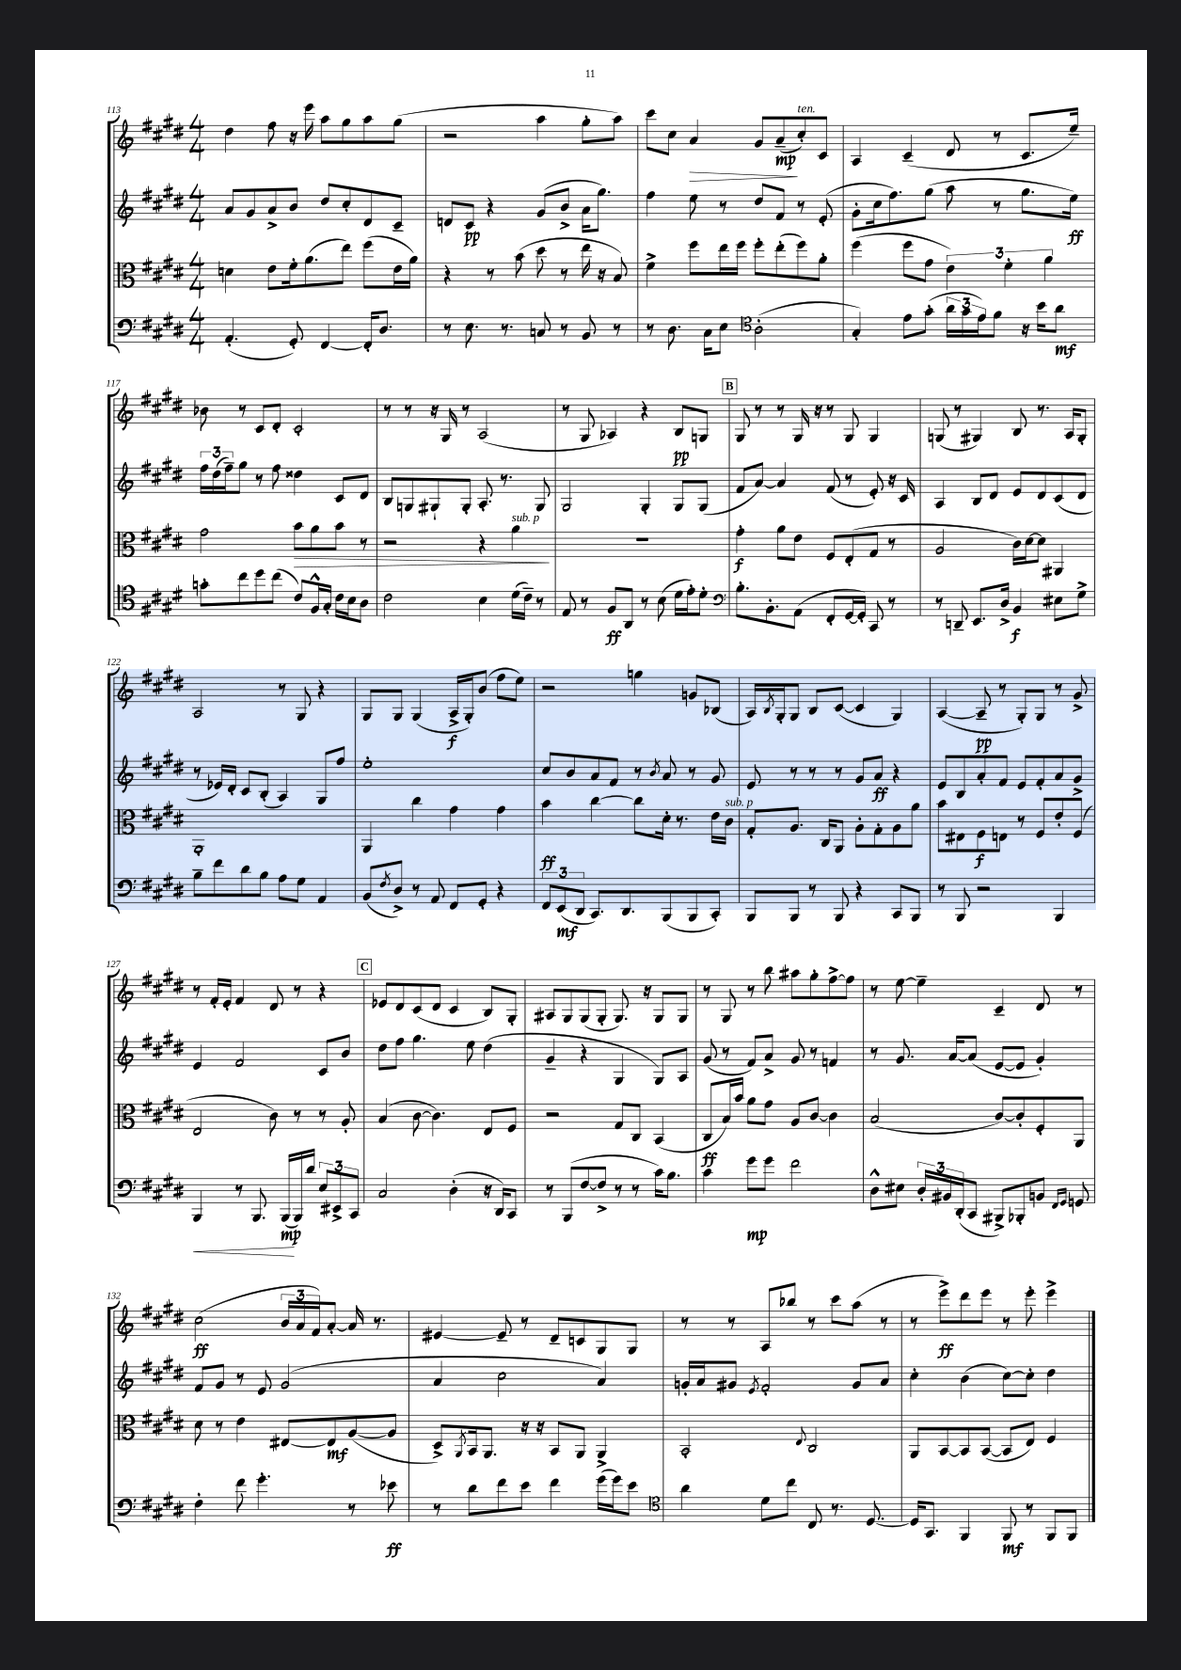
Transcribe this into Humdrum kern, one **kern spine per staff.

**kern	**kern	**kern	**kern
*staff4	*staff3	*staff2	*staff1
*clefF4	*clefC3	*clefG2	*clefG2
*k[f#c#g#d#]	*k[f#c#g#d#]	*k[f#c#g#d#]	*k[f#c#g#d#]
*M4/4	*M4/4	*M4/4	*M4/4
(4.AA'/	4d\	8a/L	4dd#\
.	.	8g#/	.
.	8e\L	8a^/	8ff#\
8GG#'/)	16f#'\k	8b/J	16r
.	(8.a\	.	16eee\
[4FF#/	.	8dd#/L	8aa\L
.	8ee\J)	8cc#'/	8gg#\
16FF#'/]LK	(8ff#\L	8d#/	8aa\
8.D#/J	.	.	.
.	16e\L	8c#~/J	(8gg#\J
.	16a\JJ)	.	.
=	=	=	=
8r	4r	8d/L	2r
8.E\	.	8c#/J	.
.	8r	4r	.
8.r	.	.	.
.	(8b\	.	.
8C/	8dd#\	(8g#/L	4aa\
8r	8r	8b^/J	.
8BB/	16ee\	16a\LK	8gg#'\L
.	16r	8.gg#\J)	.
8r	8B/)	.	8aa\J)
=	=	=	=
8r	4f#^\	4ff#\	8ccc#\L
8.D#\	.	.	8cc#\J
.	8ff#\L	8ee\	4a/
16C#\LK	.	.	.
8E\J	16ee\L	8r	.
.	16ff#\JJ	.	.
*clefC4	*	*	*
(2A'\	8ff#'\L	8dd#/L	8g#/L
.	(8ee'\	8f#/J	(8a~/
.	8ff#\)	8r	8cc#'/)
.	8a'\J	(8e'/	8c#/J
=	=	=	=
4G#'/)	(4ff#\	8g#'\L	4A/
.	.	16cc#\k	.
.	.	8.ff#\)	.
8e\L	8ff#\L	.	(4c#~/
(8g#'\J	8g#\J	(8gg#\J	.
24a\LL	6e\)	8aa\	8d#/
24g#\	.	.	.
24e\J)	.	.	.
8f#\J	.	8r	8r
.	6f#'\	.	.
16r	.	8.gg#\L	8.c#/L
16b\LK	.	.	.
.	6a\	.	.
8a\J	.	.	.
.	.	16ee\Jk)	16ee~/Jk)
=	=	=	=
8g'\L	2g#\	24ff#\LL	8b-\
.	.	(24dd#\	.
.	.	24ff#~\J)	.
8cc#\	.	8gg#\J	8r
8dd#\	.	8r	8c#/L
(8cc#\J	.	8ff#\	8d#'/J
8c#/L)	8b\L	4dd##\	2c#'/
16F#^^/L	8a\	.	.
16G#'/JJ	.	.	.
16c#\LL	8b\J	8c#/L	.
16B\J	.	.	.
8A\J	8r	8d#/J	.
=	=	=	=
2c#\	2r	8B/L	8r
.	.	8G/	8r
.	.	8G#`/	16r
.	.	.	16G#/
.	.	8G#'/J	8r
4B\	4r	8.A'/	(2A/
.	.	8.r	.
(16d#\LL	4a\	.	.
16c#~\JJ)	.	.	.
8r	.	8G#/	.
=	=	=	=
8E/	1r	2G#/	8r
8r	.	.	8G#/
8F#/L	.	.	4A-/)
8AA/J	.	.	.
8r	.	4G#'/	4r
(8B\	.	.	.
16d#\LL	.	8G#/L	8B/L
16e'\J)	.	.	.
8d#'\J	.	(8G#/J	8G/J
=	=	=	=
*clefF4	*	*	*
8.B'\L	4g#'\	8f#/L	8G#/
.	.	[8a/J)	8r
8.BB'\	.	.	.
.	8a\L	4a/]	8r
(8AA\J	8e\J	.	16G#/
.	.	.	16r
8FF#'/L	8F#/L	(8f#/	8r
[16GG#/L	(8E'/	8r	8G#/
16GG#'/]JJ)	.	.	.
8CC#/	8G#/J	8e'/)	4G#/
8r	8r	16r	.
.	.	16c#/	.
=	=	=	=
8r	2A/	4A/	(8G/
8DD~/	.	.	8r
8.EE/L	.	8B/L	4G#/)
.	.	8d#/J	.
16D#^/Jk	.	.	.
4BB/	16c#\LL)	8e/L	8B/
.	[16d#\J	.	.
.	8d#\]J	8d#/	8.r
8E#\L	4AA#/	(8c#/	.
.	.	.	16A/LK
8G#^\J	.	8d#/J	8G#'/J
=	=	=	=
8B~\L	1AA'	8r	2A/
8f#\	.	16e-/LL)	.
.	.	16d#'/JJ	.
8d#\	.	8c#/L	.
8B\J	.	(8B'/J	.
8A\L	.	4A/)	8r
8G#\J	.	.	8G#/
4AA/	.	8G#/L	4r
.	.	8ff#/J	.
=	=	=	=
(8BB/L	4AA/	1ee'	8G#/L
8qF#/	.	.	.
8D#^/J)	.	.	8G#/J
8r	4cc#\	.	(4G#/
8AA/	.	.	.
8FF#/L	4g#\	.	16A^/LL
.	.	.	16G#'/J)
8GG#'/J	.	.	(8b/J
4r	4g#\	.	8ff#\L
.	.	.	8ee\J)
=	=	=	=
12FF#/L	4b\	8cc#/L	2r
(12EE/	.	.	.
.	.	8b/	.
12DD#/J	.	.	.
8.CC#/L)	[4cc#\	8a/	.
.	.	8f#/J	.
8.DD#/	.	.	.
.	8cc#\]L	8r	4gg\
.	.	8qb/	.
(8BBB/	16d#'\Jk	8a/	.
.	8.r	.	.
8BBB/	.	8r	8g/L
8CC#'/J)	16e\LL	8g#/	(8B-/J
.	16c#\JJ	.	.
=	=	=	=
8BBB/L	8G#'/L	8e/	16A/LL)
.	.	.	8qB/
.	.	.	16G#'/J
8BBB/J	8.A/J	8r	8G#/J
8r	.	8r	8B/L
.	16C#/LK	.	.
8BBB/	8AA/J	8r	([8c#/J
4r	8A'\L	8g#/L	4c#/]
.	8G#'\	8a/J	.
8CC#/L	8A\	4r	4G#/)
8BBB/J	8a\J	.	.
=	=	=	=
8r	8b\L	8e/L	([4A/
8BBB/	8E#\	8B/	.
2r	8F#\	8a'/	8A~/]
.	8E\J	8f#/J	8r
.	8r	8e/L	8G#'/L)
.	8F#/L	8f#'/	8G#/J
4BBB/	8e'/	8a/	8r
.	(8F#/J	8g#^/J	8g#^/
=	=	=	=
4BBB/	2E/	4e/	8r
.	.	.	16f#'/LL
.	.	.	16e'/JJ
8r	.	2f#/	4f#/
8.BBB/	.	.	.
.	8c#\)	.	8d#/
(16BBB/LL	.	.	.
16BBB/)	8r	.	8r
16d#/JJ	.	.	.
12E/L	8r	8c#/L	4r
12EE#^/	.	.	.
.	8A'/	8b/J	.
12CC#/J	.	.	.
=	=	=	=
2C#/	(4B/	8dd#\L	8e-/L
.	.	8ff#\J	8d#/
.	[8c#\	4.gg#\	(8c#/
.	4.c#\])	.	8d#/J
(4D#'\	.	.	4c#/
.	.	8ee\	.
16r	8E/L	(4dd#\	8B/L)
16DD#/LK)	.	.	.
8CC#/J	8F#/J	.	8G#'/J
=	=	=	=
8r	2r	4g#~/	8A#/L
(8BBB/L	.	.	8G#/
[8F#/	.	4r	(8G#/
8F#^/]J	.	.	8G#'/J
8r	8G#/L	4G#/	8.G#/)
8r	8C#/J	.	.
.	.	.	16r
16c#\LK)	(4BB/	8G#/L)	8G#/L
8.B\J	.	.	.
.	.	8A/J	8G#/J
=	=	=	=
4c#\	8C#/L	(8g#/	8r
.	16B/L)	8r	8G#/
.	16b/JJ	.	.
8g#\L	8a\L	8f#/L)	8r
8g#\J	8g#\J	8a^/J	8bb\
2f#\	8A/L	8g#/	8aa#\L
.	[8c#/J	8r	8gg#'\
.	4c#\]	4f/	[8ff#^\
.	.	.	8ff#\]J
=	=	=	=
8D#^^\L	(2B/	8r	8r
8E#\J	.	8.g#/	[8ee\
24D#'/LL	.	.	4ee~\]
24BB#/	.	.	.
.	.	[16a/LK	.
(24DD#'/J	.	.	.
8CC#/J	.	(8a/]J	.
8BBB#^/L)	[8c#/L)	[8e/L	4c#~/
8BBB-'/	8c#'/]	8e/]J	.
8BB/J	8F#'/	4g#'/)	8d#/
16qqFF#/LL	.	.	.
16qqGG#/JJ	.	.	.
8GG/	8AA/J	.	8r
=	=	=	=
4F#'\	8d#\	8f#/L	(2cc#\
.	8r	8g#/J	.
8f#\	4e\	8r	.
4.g#'\	.	8e/	.
.	[8E#/L	(2g#/	24b/LL
.	.	.	24a/
.	.	.	24f#/J)
.	8E#/]	.	[8a'/J
8r	([8A/	.	16a/]
.	.	.	8.r
8e-\	8A/]J	.	.
=	=	=	=
8r	8D#^/L)	4a/	[4e#/
.	8qAA/	.	.
8d#\L	16BB/k	.	.
.	8.AA/J	.	.
8f#\	.	2cc#\	8e#~/]
8e\J	16r	.	8r
.	16r	.	.
4f#\	8BB/L	.	8d#~/L
.	8AA/J	.	8c/
(16g#\LL	4AA^/	4a/)	8G#/
16g#\J)	.	.	.
8e\J	.	.	8G#/J
=	=	=	=
*clefC4	*	*	*
4a\	2BB'/	16g'/LL	8r
.	.	16a/J	.
.	.	8g#/J	8r
.	.	8qe/	.
8d#\L	.	2f#'/	8A/L
8cc#\J	.	.	8bb-/J
.	8qqE/	.	.
8C#/	2C#/	.	8r
8.r	.	.	8ccc#\L
.	.	8g#/L	(8aa\J
[8.D#/	.	.	.
.	.	8a/J	8r
=	=	=	=
16D#/]LK	8AA/L	4cc#'\	8r
8.GG#/J	.	.	.
.	[8BB/	.	8eee^\L)
4FF#/	8BB/]	(4b\	8ddd#\
.	([8BB/J	.	8eee\J
8FF#/	8BB/]L	[8cc#\L)	8r
8r	8E/J)	8cc#'\]J	8eee'\
8FF#/L	4F#/	4dd#\	4eee^\
8FF#/J	.	.	.
==	==	==	==
*-	*-	*-	*-
